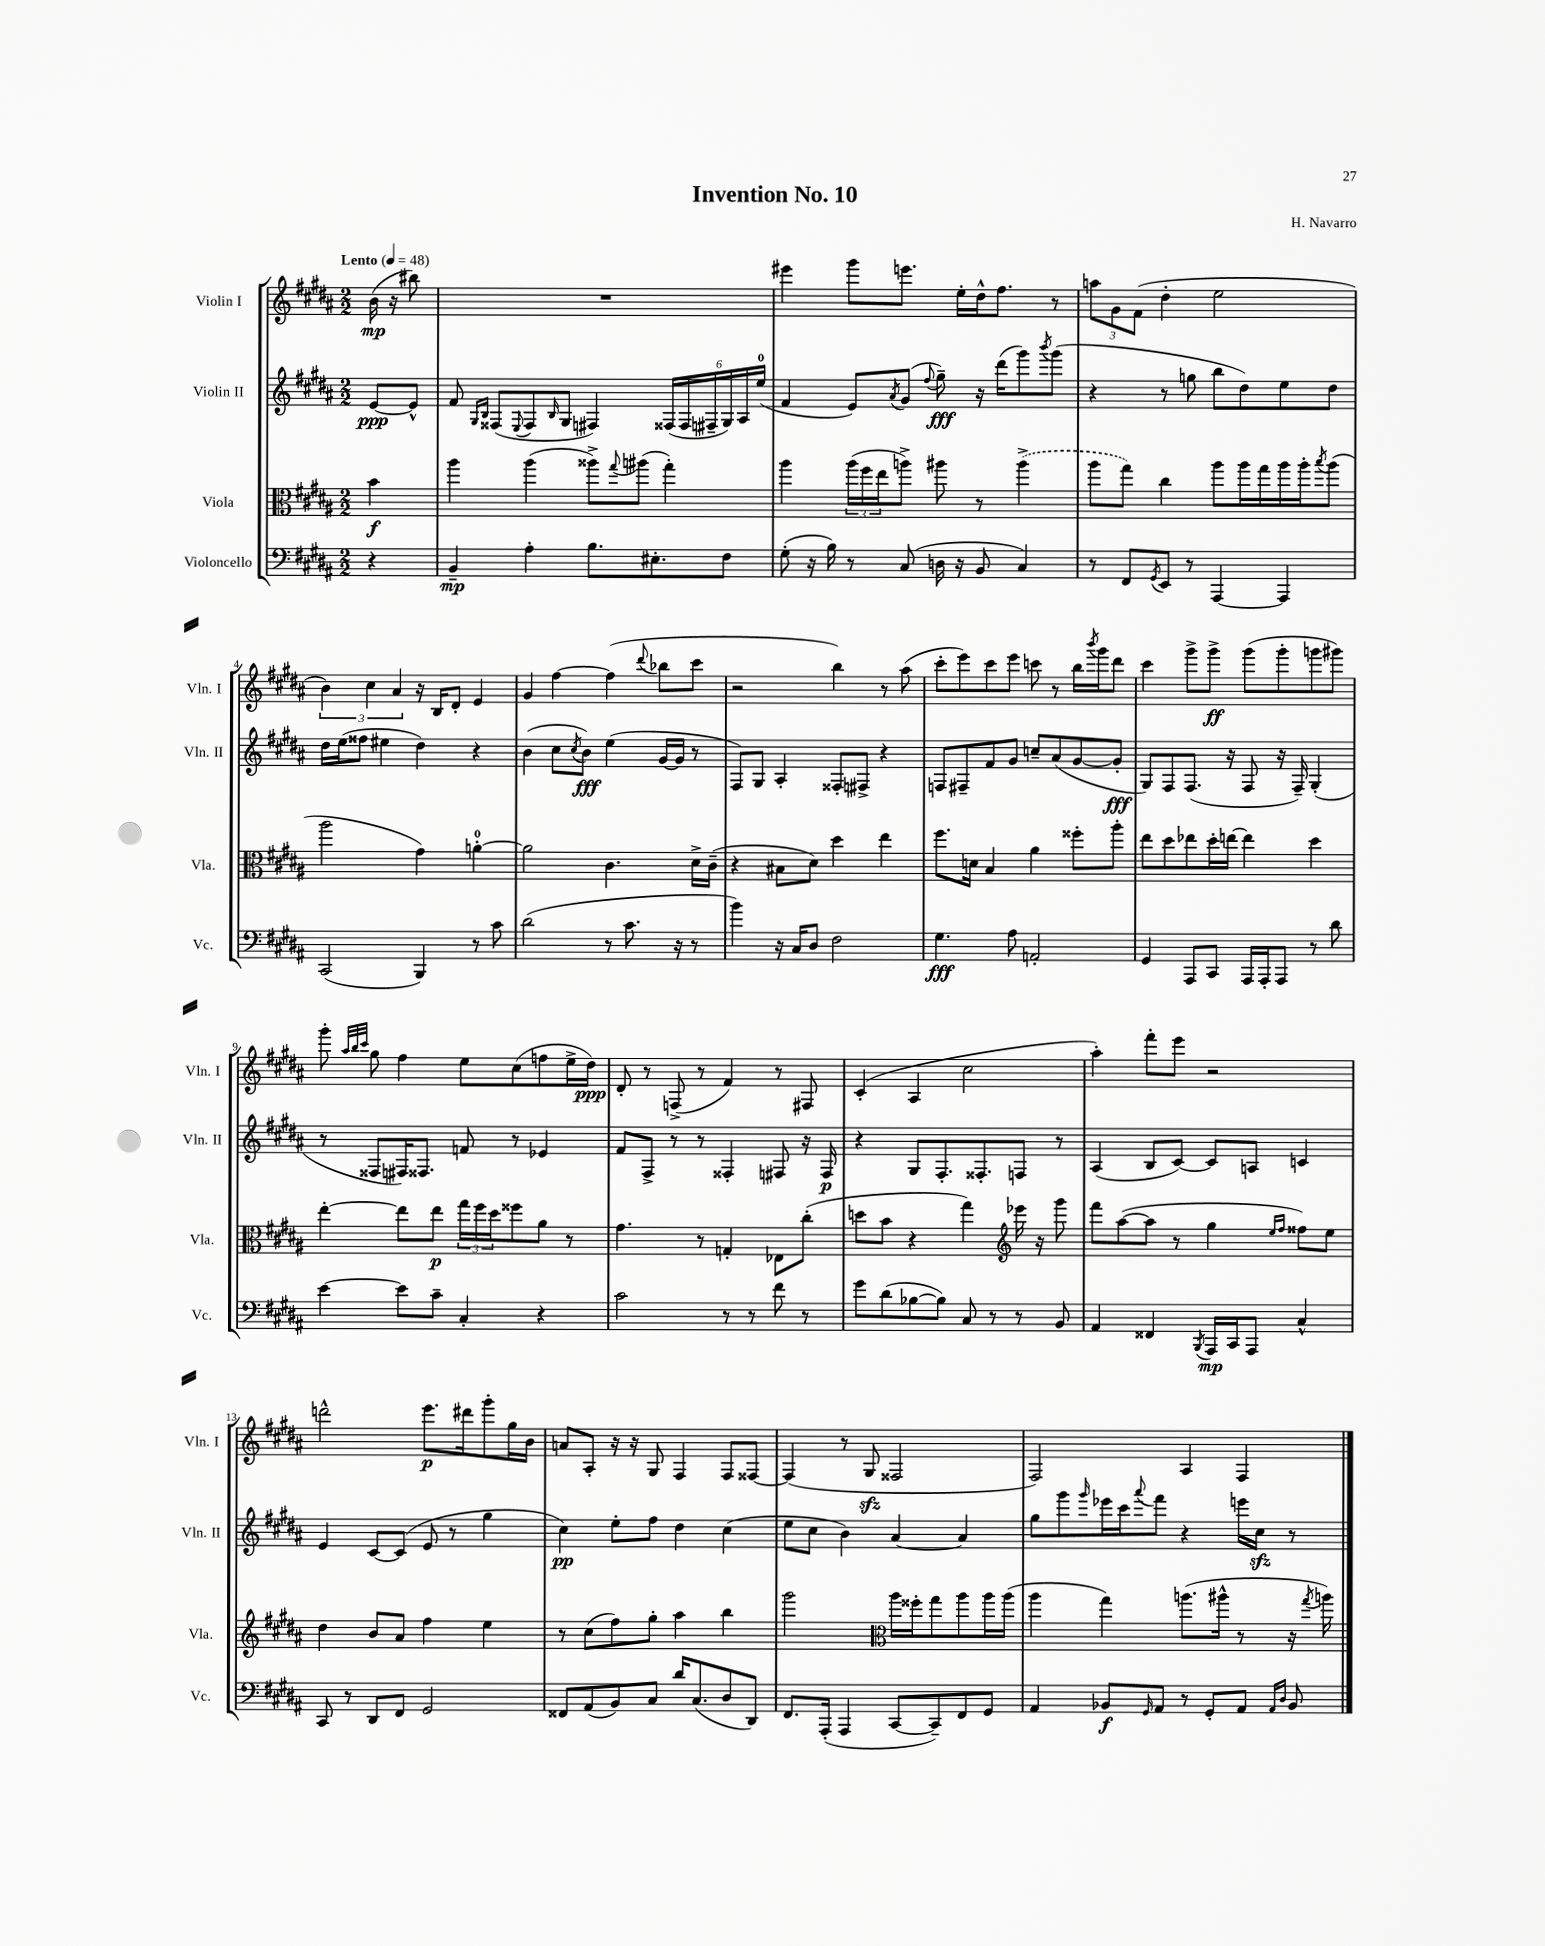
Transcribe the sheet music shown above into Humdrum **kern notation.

**kern	**kern	**kern	**kern
*staff4	*staff3	*staff2	*staff1
*clefF4	*clefC3	*clefG2	*clefG2
*k[f#c#g#d#a#]	*k[f#c#g#d#a#]	*k[f#c#g#d#a#]	*k[f#c#g#d#a#]
*M2/2	*M2/2	*M2/2	*M2/2
*MM48	*MM48	*MM48	*MM48
4r	4b\	[8e/L	(16b\
.	.	.	16r
.	.	8e^^/]J	8bb#\)
=	=	=	=
4BB~/	4aa#\	8f#/	1r
.	.	16qqG#/LL	.
.	.	16qqB/JJ	.
.	.	(8F##/L	.
.	.	8qqE/	.
4A#'\	(4aa#\	8F##/	.
.	.	16qqB/	.
.	.	8G#/J	.
8.B\L	8aa##^\L)	4F#/)	.
.	8qqgg#/	.	.
.	(8aa#\J	.	.
8.E#'\	.	.	.
.	4gg#'\)	(24F##/LL	.
.	.	24F##/	.
.	.	24F#~/	.
8F#\J	.	24G#/)	.
.	.	24A#/	.
.	.	(24ee/JJ	.
=	=	=	=
(8G#'\	4aa#\	4f#/	4eee#\
16r	.	.	.
16B\)	.	.	.
8r	(24aa#\LL	8e/L)	8ggg#\L
.	24ff#\	.	.
.	24ee\J	.	.
.	.	8qa#/	.
(8C#/	8aa^\J)	(8g#/J	8.eee\J
.	.	8qqff#/	.
16D\	8aa#\	8gg#~\)	.
16r	.	.	16ee'\LL
8BB/	8r	16r	16dd#^^\J
.	.	(16ddd#\LK	8.ff#\J
4C#/)	(4aa#^\	8ggg#\)	.
.	.	8qbbb/	.
.	.	(8ggg#\J	8r
=	=	=	=
8r	8aa#\L	4r	12aa\L
.	.	.	12g#\
8FF#/L	8gg#\J)	.	.
.	.	.	(12f#\J
8qGG#/	.	.	.
8EE/J	4cc#\	8r	4dd#'\
8r	.	8gg\	.
[4AAA#/	8aa#\L	8bb\L	2ee\
.	16aa#\L	8dd#\)	.
.	16gg#\	.	.
4AAA#/]	16aa#\	8ee\	.
.	16aa#'\J	.	.
.	8qbb/	.	.
.	(8aa#\J	8dd#\J	.
=	=	=	=
(2CC#/	2aa#\	16dd#\LL	6b\)
.	.	(16ee\J	.
.	.	8ff##\J	.
.	.	.	6cc#\
.	.	4ee#\	.
.	.	.	6a#/
4BBB/)	4g#\)	4dd#\)	16r
.	.	.	16B/LK
.	.	.	8d#'/J
8r	[4a'\	4r	4e/
8c#\	.	.	.
=	=	=	=
(2d#\	2a\]	(4b\	4g#/
.	.	8cc#\L	[4ff#\
.	.	8qcc#/	.
.	.	8b\J)	.
8r	4.c#\	(4ee\	(4ff#\]
8.c#\	.	.	.
.	.	.	8qqddd#/
.	.	[16g#/LL	8bb-\L
16r	.	16g#/]JJ	.
8r	16d#^\LL	8r	8ccc#\J
.	(16c#~\JJ	.	.
=	=	=	=
4b\)	4r	8F#/L)	2r
.	.	8G#/J	.
16r	8B#\L	4A#'/	.
16C#/LK	.	.	.
8D#/J	8d#\J)	.	.
2F#\	4dd#\	8F##'/L	4bb\)
.	.	8F#^/J	.
.	4ee\	4r	8r
.	.	.	(8aa#\
=	=	=	=
4.G#\	8.ff#\L	8F/L	8ccc#'\L
.	.	8F#~/	8eee\)
.	16d\Jk	.	.
.	4B/	8f#/	8ccc#\
8A#\	.	8g#/J	8eee\J
2AA'/	4a#\	8cc~/L	8ccc\
.	.	(8a#/	8r
.	8ff##'\L	[8g#/	16bb\LL
.	.	.	8qbbb/
.	.	.	16ggg#\J
.	8aa#'\J	8g#'/]J	8ddd#\J
=	=	=	=
4GG#/	8ee\L	8G#/L)	4ccc#\
.	8dd#\	8F#/	.
8AAA#/L	8ee-\	(8.F#/J	8ggg#^\L
8CC#/J	16dd#'\L	.	8ggg#^\J
.	[16ee\JJ	16r	.
16AAA#/LL	4ee\]	8F#/	(8ggg#\L
16AAA#'/J	.	.	.
8AAA#/J	.	16r	8ggg#'\
.	.	16F#~/)	.
8r	4dd#\	(4G#'/	8ggg\
8d#\	.	.	8ggg#\J)
=	=	=	=
[4e\	[4ee'\	8r	8ggg#'\
.	.	.	32qqaa#/LLL
.	.	.	32qqbb/
.	.	.	32qqccc#/JJJ
.	.	8F##/L	8gg#\
8e\]L	8ee\]L	16F#/K)	4ff#\
.	.	8.F##/J	.
8c#~\J	8ee\J	.	.
4C#'/	24gg#\LL	8f/	8ee\L
.	24ff#\	.	.
.	24dd#\J	.	.
.	8ff##\	8r	(8cc#\
4r	8a#\J	4e-/	8ff\
.	8r	.	16ee^\L
.	.	.	16dd#\JJ)
=	=	=	=
2c#\	4.g#\	8f#/L	8d#'/
.	.	8F#^/J	8r
.	.	8r	(8F^/
.	8r	8r	8r
8r	4G'/	4F##'/	4f#/)
8r	.	.	.
8f#\	8E-\L	8F#/	8r
8r	(8cc#'\J	16r	8F#/
.	.	16F#/	.
=	=	=	=
8g#\L	8dd\L	4r	(4c#'/
(8d#\	8b\J	.	.
[8B-\	4r	8G#/L	4A#/
8B-\]J)	.	8.F#'/	.
8C#/	4gg#\)	.	2cc#\
.	.	8.F##'/	.
8r	.	.	.
*	*clefG2	*	*
8r	16eee-\	8F/J	.
.	16r	.	.
8BB/	8ggg#\	8r	.
=	=	=	=
4AA#/	8fff#\L	(4A#/	4aa#'\)
.	([8aa#\	.	.
4FF##/	8aa#\]J	8B/L	8fff#'\L
.	8r	[8c#/J)	8eee\J
8qBBB/	.	.	.
16AAA#/LL	4gg#\	8c#/]L	2r
16CC#/J	.	.	.
8AAA#/J	.	8A/J	.
.	16qqee/LL	.	.
.	16qqff#/JJ	.	.
4C#^^/	8ff##\L)	4c/	.
.	8ee\J	.	.
=	=	=	=
8CC#/	4dd#\	4e/	2ddd^^\
8r	.	.	.
8DD#/L	8b/L	[8c#/L	.
8FF#/J	8a#/J	(8c#/]J	.
2GG#/	4ff#\	8e/	8.eee\L
.	.	8r	.
.	.	.	16ddd#\k
.	4ee\	4gg#\	8ggg#'\
.	.	.	16gg#\L
.	.	.	16b\JJ
=	=	=	=
8FF##/L	8r	4cc#\)	8a/L
(8AA#/	(8cc#\L	.	8A#'/J
8BB/)	8ff#\)	8ee'\L	16r
.	.	.	16r
8C#/J	8gg#'\J	8ff#\J	8G#/
16d#/LK	4aa#\	4dd#\	4F#/
(8.C#/	.	.	.
8D#/	4bb\	(4cc#\	8F#/L
8DD#/J)	.	.	[8F##/J
=	=	=	=
8.FF#/L	2ggg#\	8ee\L	(4F##/]
.	.	8cc#\J	.
(16AAA#'/Jk	.	.	.
4AAA#/	.	4b\)	8r
.	.	.	8G#/
*	*clefC3	*	*
[8CC#/L	16aa#\LL	[4a#/	2F##/
.	16ff##'\J	.	.
8CC#~/])	8gg#\	.	.
8FF#/	8aa#\	4a#/]	.
8GG#/J	16aa#\L	.	.
.	(16aa#\JJ	.	.
=	=	=	=
4AA#/	4aa#\	8gg#\L	2F#/)
.	.	8ggg#\	.
.	.	16qqggg#/	.
8BB-/L	4gg#\)	16eee-\L	.
.	.	16ccc#\J	.
16qqGG#/	.	8qqaaa#/	.
8AA#/J	.	8fff#\J	.
8r	(8.aa\L	4r	4A#/
8GG#'/L	.	.	.
.	16aa#^^\Jk	.	.
8AA#/J	8r	16eee\LL	4F#/
.	.	16cc#\JJ	.
16qqAA#/LL	.	.	.
16qqD#/JJ	.	.	.
8BB-/	16r	8r	.
.	8qgg#/	.	.
.	16aa\)	.	.
==	==	==	==
*-	*-	*-	*-
